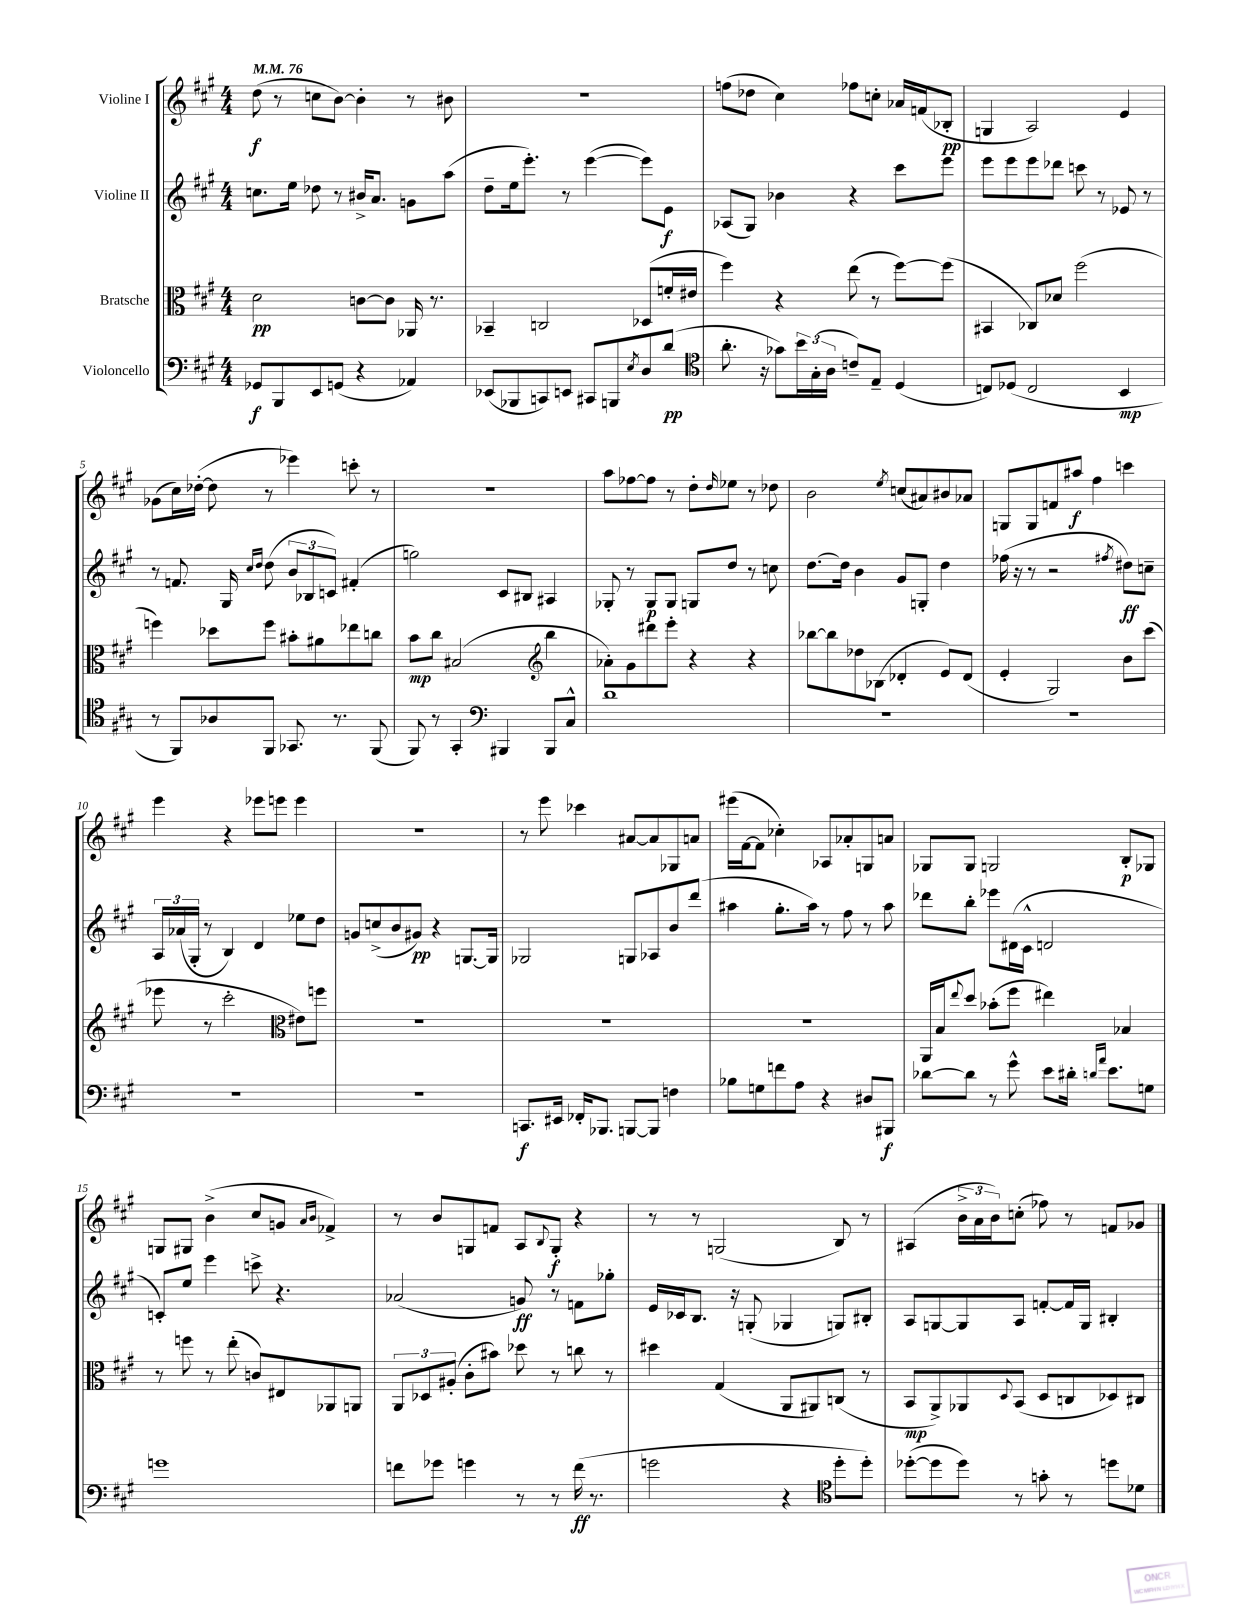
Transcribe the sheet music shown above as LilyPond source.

<<
\new StaffGroup <<
\new Staff = "s0" \with { instrumentName = "Violine I" } {
    \clef treble \key a \major \numericTimeSignature \time 4/4 \tempo 4 = 76
    d''8\f( r8 c''8 b'8~) b'4-. r8 bis'8 |
    R1 |
    f''8( des''8 cis''4) fes''8 c''8-. aes'16 f'16( bes8-.\pp |
    g4 a2) e'4 |
    ges'8( cis''16) des''16~-.( des''8 r8 ees'''4) c'''8-. r8 |
    r1 |
    a''8 fes''8~ fes''8 r8 d''8-. \grace { d''16 } ees''8 r8 des''8 |
    b'2 \acciaccatura { e''8 } c''8( ais'8) bis'8 aes'8 |
    g8 g8 f'8 ais''8\f fis''4 c'''4 |
    e'''4 r4 ees'''8 e'''8 e'''4 |
    R1 |
    r8 e'''8 ces'''4 ais'8~ ais'8 ges8 a'8 |
    eis'''16( fis'16~ fis'8 ces''4-.) aes8 aes'8-. g8 a'8 |
    ges8 ges8 g2 b8-.\p ges8 |
    g8 gis8 b'4->( cis''8 g'8 \grace { a'16 b'16 } fes'4->) |
    r8 b'8 g8 f'8 a8 \appoggiatura { b8 } g8-.\f r4 |
    r8 r8 g2( b8) r8 |
    ais4( \tuplet 3/2 { b'16-> a'16 b'16) } c''8-.( fes''8) r8 f'8 ges'8 \bar "|." |
}
\new Staff = "s1" \with { instrumentName = "Violine II" } {
    \clef treble \key a \major \numericTimeSignature \time 4/4
    c''8. e''16 des''8 r8 bis'16-> a'8. g'8 a''8( |
    d''8-- e''16 e'''8.-.) r8 e'''4~( e'''8) e'8\f |
    aes8( gis8) bes'4 r4 cis'''8 e'''8 |
    e'''8 e'''8 e'''8 des'''8 c'''8 r8 ees'8 r8 |
    r8 f'8. gis16 \grace { cis''16 d''16 } d''8( \tuplet 3/2 { b'8 bes8 c'8) } fis'4-.( |
    g''2) cis'8 bis8 ais4 |
    ges8-. r8 ges8\p ges8 g8 d''8 r8 c''8 |
    d''8.~ d''16 b'4 gis'8 g8-. d''4 |
    fes''16( r16 r8 r2 \acciaccatura { fis''8 } dis''8\ff) c''8-- |
    \tuplet 3/2 { a16 aes'16( gis16-. } r8 b4) d'4 ees''8 d''8 |
    g'8 c''8->( b'8 gis'8\pp) r4 g8.~ g16 |
    ges2 g8 aes8 b'8 d'''8( |
    ais''4 gis''8.-. ais''16) r8 fis''8 r8 ais''8 |
    des'''8 b''8-. ees'''8 dis'16( cis'16-^ d'2 |
    c'8-.) e''8 e'''4 c'''8-> r4. |
    aes'2( g'8\ff) r8 f'8 ges''8-. |
    e'16 ces'16 b8. r16 g8-.( ges4 g8) bis8-. |
    a8 g8~ g8 a8 f'8~-. f'16 g16 bis4-. \bar "|." |
}
\new Staff = "s2" \with { instrumentName = "Bratsche" } {
    \clef alto \key a \major \numericTimeSignature \time 4/4
    d'2\pp c'8~ c'8 aes,16 r8. |
    bes,4-- c2 des8( f'16-. eis'16 |
    fis''4) r4 e''8( r8 fis''8~) fis''8( |
    bis,4 ces8) des'8 fis''2( |
    f''4) des''8 f''8 bis'8-. ais'8 ees''8 c''8 |
    b'8\mp cis''8 bis2( \clef treble b''4 |
    aes'8-.) gis'8 dis'''8 e'''8-. r4 r4 |
    bes''8~ bes''8 des''8 bes8( des'4-. e'8) des'8( |
    e'4-. gis2) b'8 cis'''8( |
    ees'''8 r8 cis'''2-. \clef alto eis'8) f''8 |
    R1 |
    R1 |
    R1 |
    a,16 b16 \appoggiatura { e''8 } d''8 bes'8-.( fis''8 eis''4) bes4 |
    r8 f''8 r8 e''8-.( c'8) eis8 aes,8 a,8 |
    \tuplet 3/2 { a,8 des8 ais8-.( } cis'8-. bis'8) des''8 r8 c''8 r8 |
    dis''4 gis4( a,8 ais,8) c8( r8 |
    b,8\mp a,8->) aes,8 \appoggiatura { d8 } b,8( d8 c8 des8) cis8 \bar "|." |
}
\new Staff = "s3" \with { instrumentName = "Violoncello" } {
    \clef bass \key a \major \numericTimeSignature \time 4/4
    ges,8\f b,,8 e,8 g,8( r4 aes,4) |
    ees,8( bes,,8 c,8) e,8 cis,8 b,,8 \acciaccatura { e8 } d8 d'8\pp( |
    \clef tenor a'8.-. r16 ges'8) \tuplet 3/2 { b'16 gis16-.( a16 } c'8--) e8-- d4( |
    c8) des8( c2 b,4\mp |
    r8 fis,8) aes8 fis,8 ges,8. r8. fis,8( |
    fis,8) r8 gis,4-. \clef bass bis,,4 bis,,8 cis8-^ |
    d'1 |
    R1 |
    R1 |
    R1 |
    R1 |
    c,8.\f eis,16 fes,16-. bes,,8. b,,8~ b,,8 f4 |
    bes8 g8 f'8 a8 r4 dis8 bis,,8\f |
    des'8~ des'8 r8 gis'8-^ e'8 dis'16-. \grace { d'16 a'16 } e'8. g8 |
    g'1 |
    f'8 ges'8 g'4 r8 r8 f'16\ff( r8. |
    g'2 r4 \clef tenor d''8-. d''8-.) |
    des''8~-.( des''8 des''8) r8 g'8-. r8 d''8 des'8 \bar "|." |
}
>>
>>
